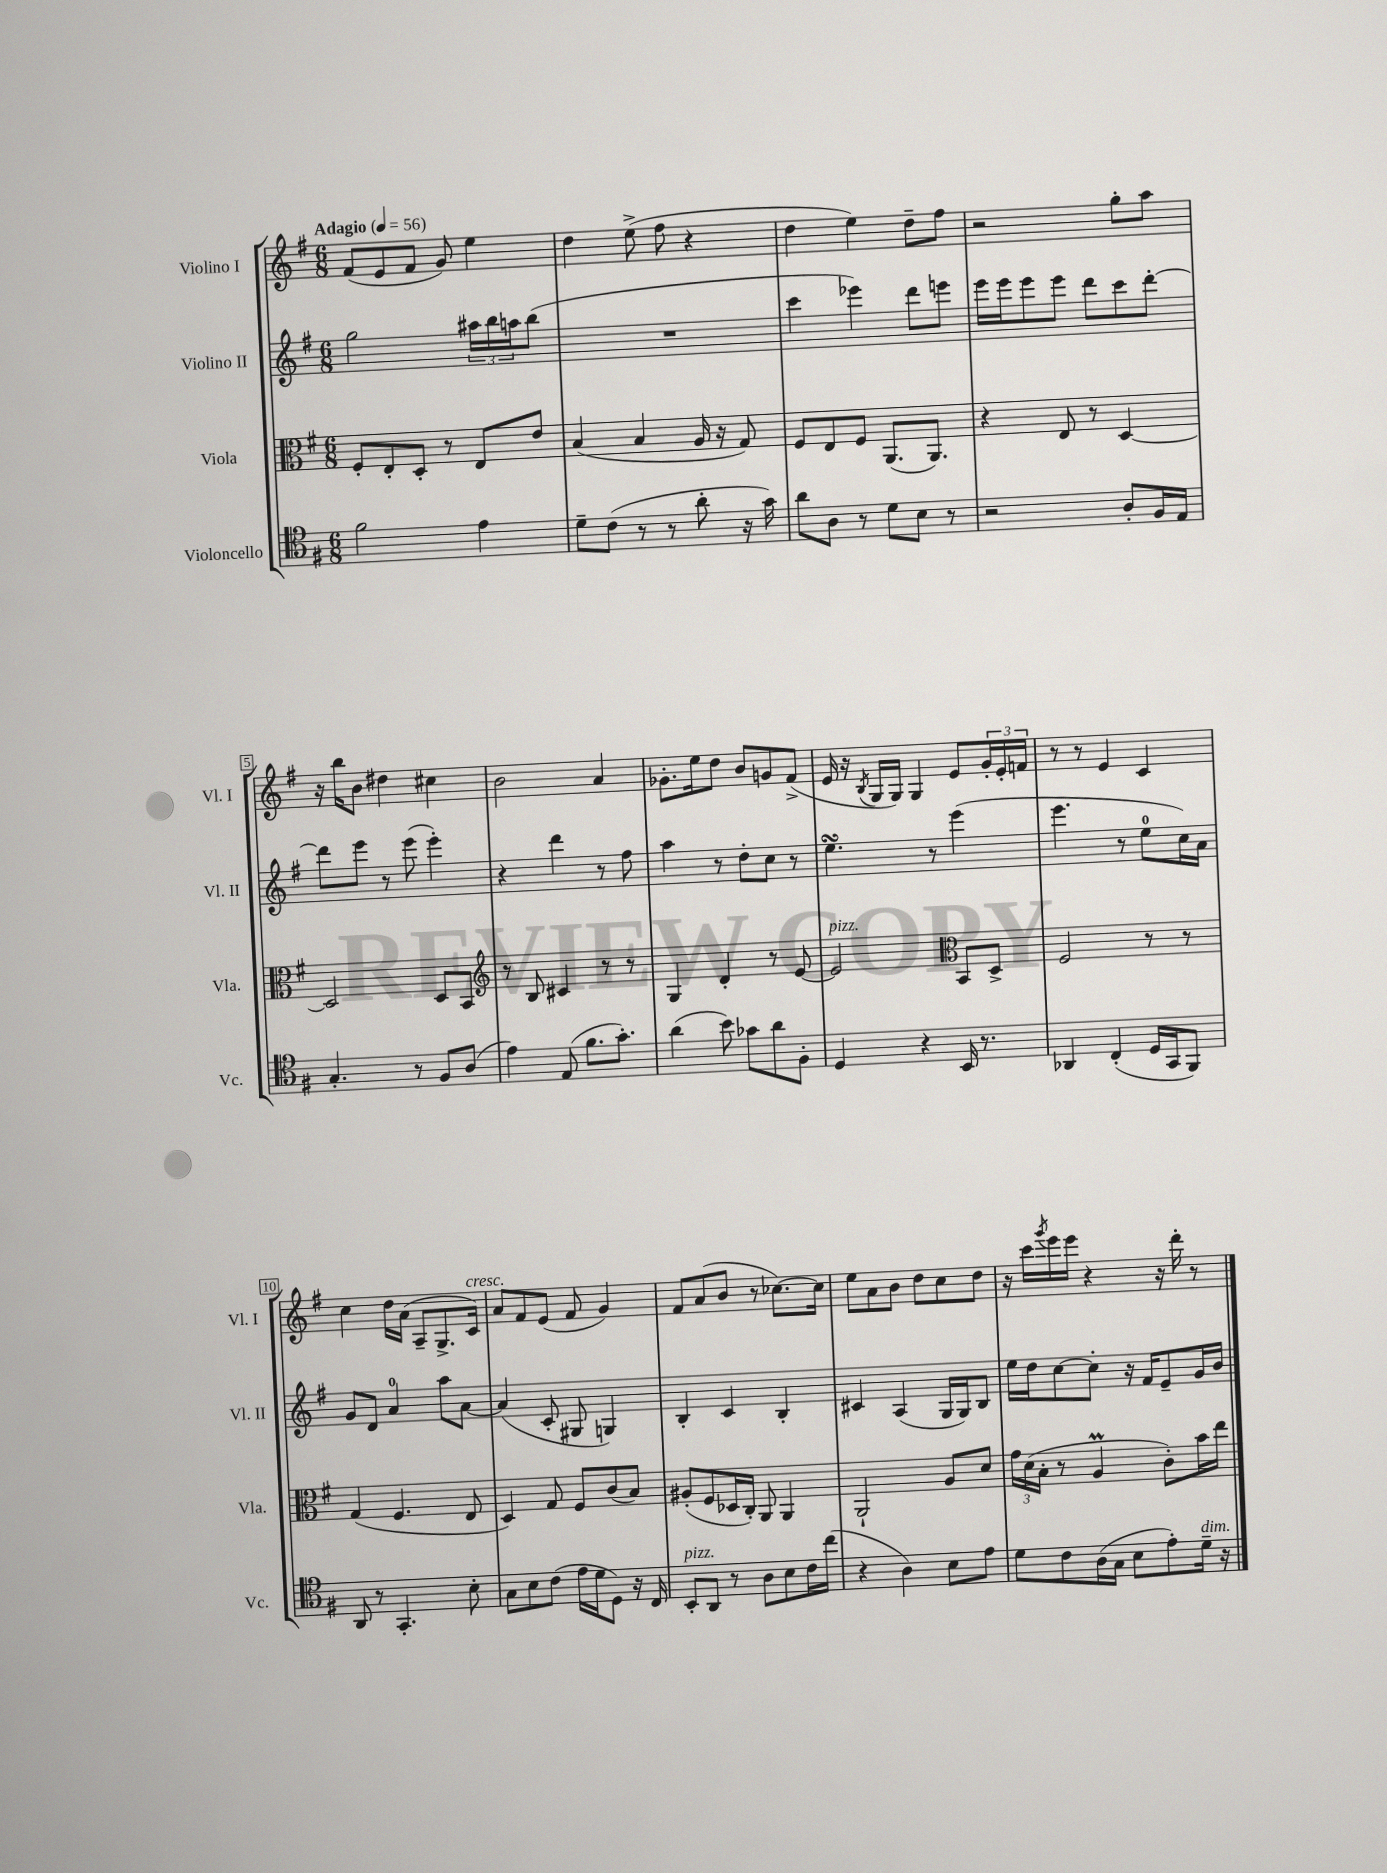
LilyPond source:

<<
\new StaffGroup <<
\new Staff = "s0" \with { instrumentName = "Violino I" shortInstrumentName = "Vl. I" } {
    \clef treble \key g \major \numericTimeSignature \time 6/8 \tempo "Adagio" 4 = 56
    fis'8( e'8 fis'8 g'8) e''4 |
    d''4 e''8->( fis''8 r4 |
    d''4 e''4) d''8-- fis''8 |
    r2 g''8-. a''8 |
    r16 b''16 b'8 dis''4 cis''4 |
    b'2 a'4 |
    ges'8.-. e''16 d''8 b'8 g'8 fis'8->( |
    e'16 r16 \acciaccatura { b8 } g16 g16) g4 e'8 \tuplet 3/2 { g'16-. e'16-. f'16 } |
    r8 r8 e'4 c'4 |
    c''4 d''16 a'16( a8-- g8.-> c'16^\markup { \italic "cresc." }) |
    a'8 fis'8 e'8( fis'8 g'4) |
    fis'8 a'8( b'8 r8 ces''8.~) ces''16 |
    e''8 a'8 b'8 d''8 c''8 d''8 |
    r16 c'''16 \acciaccatura { g'''8 } e'''16 e'''16 r4 r16 d'''16-. r8 \bar "|." |
}
\new Staff = "s1" \with { instrumentName = "Violino II" shortInstrumentName = "Vl. II" } {
    \clef treble \key g \major \numericTimeSignature \time 6/8
    g''2 \tuplet 3/2 { ais''16 b''16 a''16 } b''8( |
    R2. |
    c'''4 ees'''4) d'''8 e'''8 |
    e'''16 e'''16 e'''8 e'''8 d'''8 c'''8 d'''8~-. |
    d'''8 e'''8 r8 e'''8( e'''4-.) |
    r4 d'''4 r8 fis''8 |
    a''4 r8 d''8-. c''8 r8 |
    e''4.\turn r8 e'''4( |
    e'''4. r8 e''8-0 c''16) a'16 |
    g'8 d'8 a'4-0 a''8 a'8~ |
    a'4( c'8-. gis8 g4) |
    b4-. c'4 b4-. |
    cis'4 a4( g16 g16) b8 |
    e''16 d''16 c''8~ c''8-. r16 fis'16 e'8-- g'16 b'16 \bar "|." |
}
\new Staff = "s2" \with { instrumentName = "Viola" shortInstrumentName = "Vla." } {
    \clef alto \key g \major \numericTimeSignature \time 6/8
    fis8-. e8-. d8-. r8 e8 e'8 |
    b4( b4 a16 r16 g8) |
    fis8 e8 fis8 a,8.( a,8.) |
    r4 e8 r8 d4~ |
    d2 d8 b,8 |
    \clef treble r8 b8 cis'4 r8 r8 |
    g4 d'4-. r8 e'8~ |
    e'2^\markup { \italic "pizz." } \clef alto b,8 d8-> |
    fis2 r8 r8 |
    g4( fis4. e8 |
    d4) g8 fis8 c'8( b8) |
    ais8-.( fis8 des16 c16-.) a,8 a,4 |
    a,2-! a8 d'8 |
    \tuplet 3/2 { g'16 d'16( b16-. } r8 a4\prall c'8-.) b'16 e''16 \bar "|." |
}
\new Staff = "s3" \with { instrumentName = "Violoncello" shortInstrumentName = "Vc." } {
    \clef tenor \key g \major \numericTimeSignature \time 6/8
    fis'2 e'4 |
    d'8-- c'8( r8 r8 a'8-. r16 g'16) |
    a'8 a8 r8 d'8 b8 r8 |
    r2 a8-. fis16 e16 |
    g4.-. r8 fis8 a8( |
    e'4) e8( fis'8. g'8.-.) |
    a'4( b'8) ges'8 a'8 fis8-. |
    d4 r4 b,16 r8. |
    aes,4 c4-.( d16 g,16 fis,8) |
    a,8 r8 g,4.-. b8-. |
    g8 b8 c'8( e'16 d'16 d8) r16 c16 |
    b,8-.^\markup { \italic "pizz." } a,8 r8 a8 b8 c'16 c''16( |
    r4 a4) b8 e'8 |
    d'8 c'8 a16( g16 b8 e'8-.) d'16--^\markup { \italic "dim." } r16 \bar "|." |
}
>>
>>
\layout { \context { \Score \override BarNumber.stencil = #(make-stencil-boxer 0.1 0.3 ly:text-interface::print) } }
